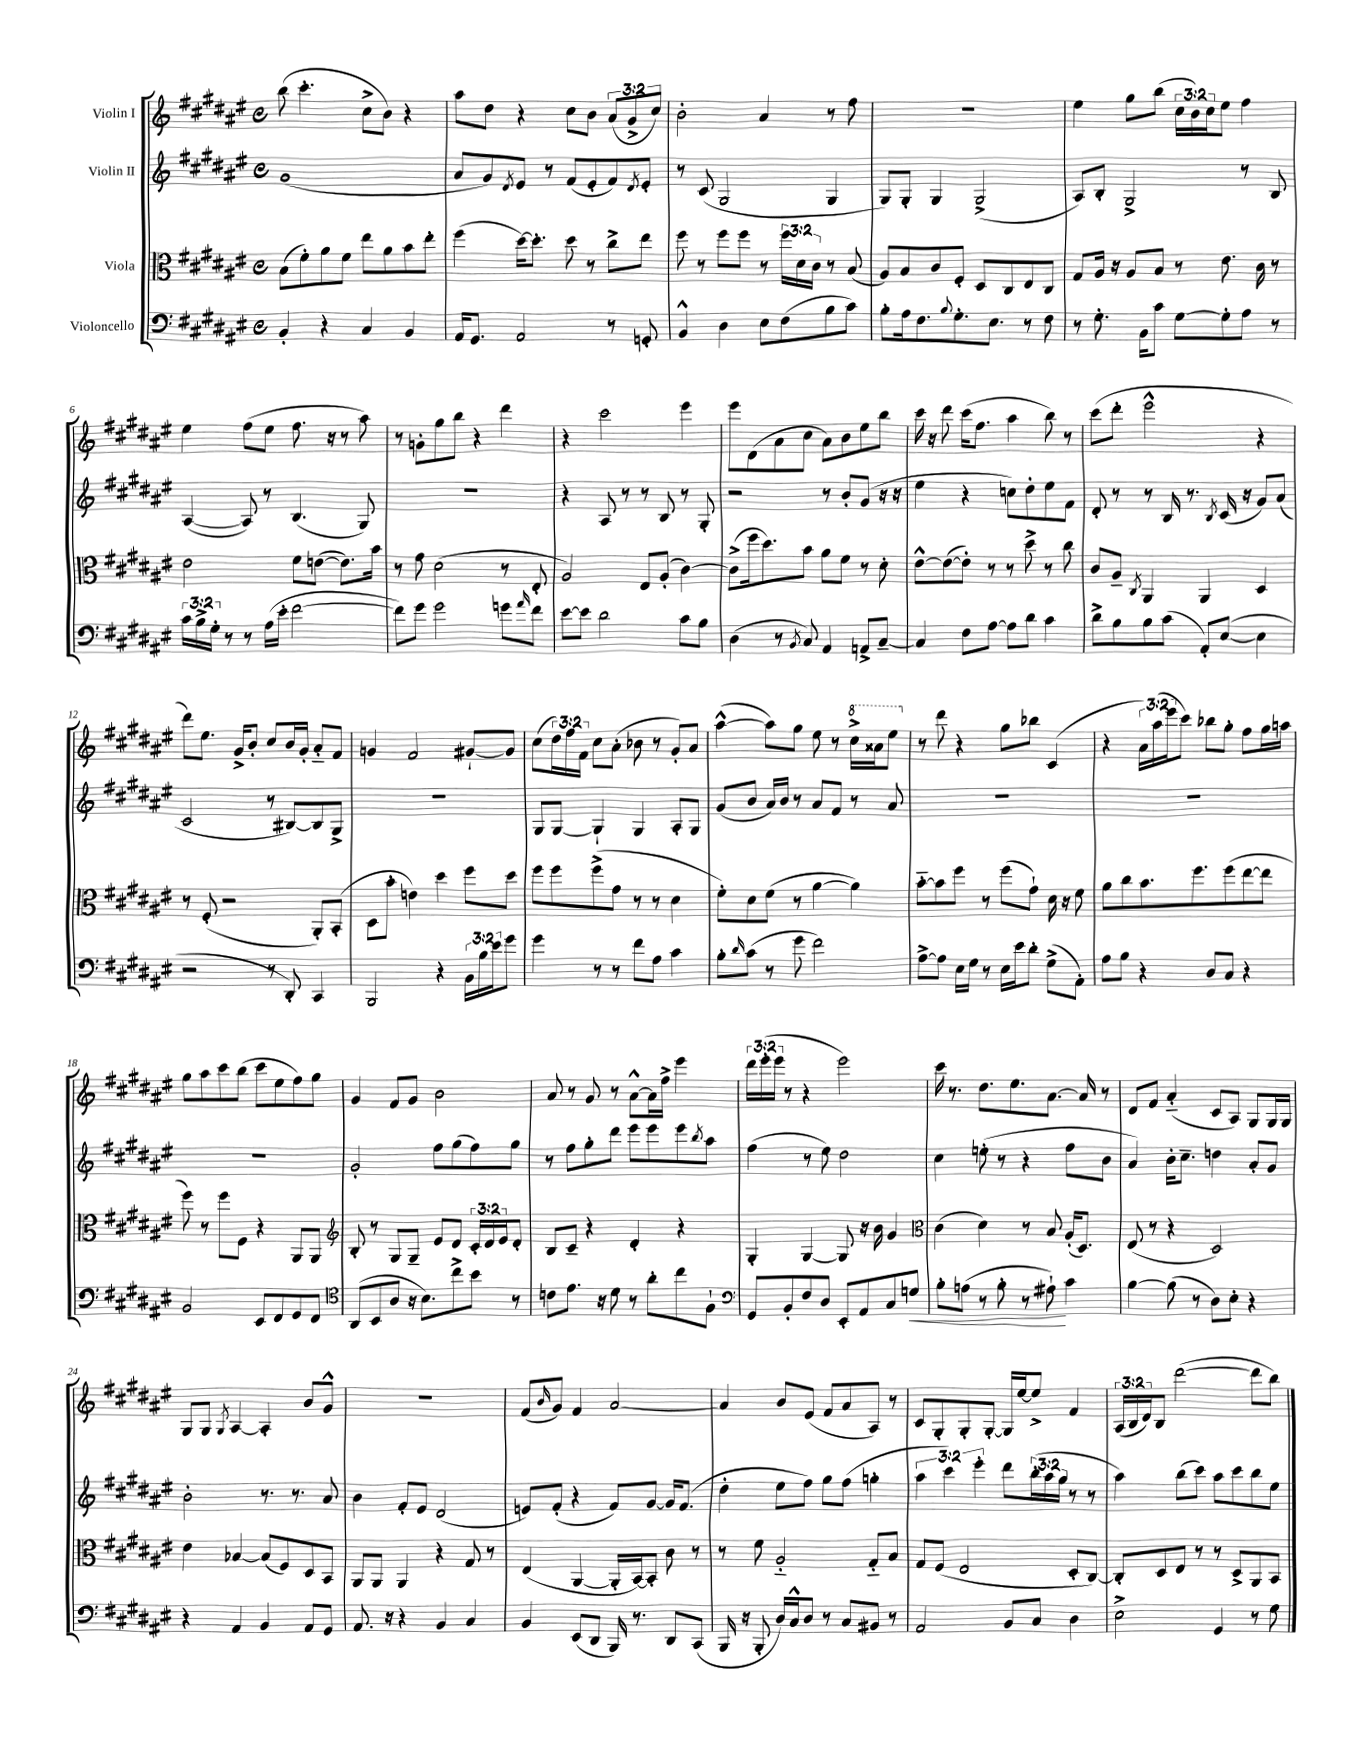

**kern	**dynam	**kern	**kern	**kern
*part4	*part4	*part3	*part2	*part1
*staff4	*staff4	*staff3	*staff2	*staff1
*I"Violoncello	*	*I"Viola	*I"Violin II	*I"Violin I
*clefF4	*	*clefC3	*clefG2	*clefG2
*k[f#c#g#d#a#e#]	*	*k[f#c#g#d#a#e#]	*k[f#c#g#d#a#e#]	*k[f#c#g#d#a#e#]
*M4/4	*	*M4/4	*M4/4	*M4/4
*met(c)	*	*met(c)	*met(c)	*met(c)
=1	=1	=1	=1	=1
4BB'/	.	(8B\L	(1g#	(8bb\
.	.	8f#'\)	.	4.ccc#'\
4r	.	8a#\	.	.
.	.	8f#\J	.	.
4C#/	.	8ee#\L	.	8cc#^\L
.	.	8a#\	.	8b\J)
4BB/	.	8b\	.	4r
.	.	8ee#'\J	.	.
=2	=2	=2	=2	=2
16AA#/KL	.	(4ff#\	8a#/L	8aa#\L
8.GG#/J	.	.	.	.
.	.	.	8g#/)	8dd#\J
.	.	.	8qd#/	.
2AA#/	.	[16dd#\KL)	8e#/J	4r
.	.	8.dd#'\J]	.	.
.	.	.	8r	.
.	.	8dd#\	(8f#/L	8cc#\L
.	.	8r	8e#'/	8b\J
8r	.	8cc#^\L	8f#/)	(12a#/L
.	.	.	.	12g#^/
.	.	.	8qd#/	.
8GGn'/	.	8ee#\J	8e#'/J	.
.	.	.	.	12cc#/J)
=3	=3	=3	=3	=3
4BB^^/	.	8ff#\	8r	2b'\
.	.	8r	(8c#/	.
4D#\	.	8ff#\L	2G#/	.
.	.	8ff#\J	.	.
8E#\L	.	8r	.	4a#/
(8F#\	.	24ff#\LL	.	.
.	.	24d#\	.	.
.	.	24c#\JJ	.	.
8B\	.	8r	4G#/	8r
8c#\J)	.	(8B/	.	8ff#\
=4	=4	=4	=4	=4
8B'\L	.	8A#/L)	8G#/L)	1r
16A#\k	.	8B/	8G#'/J	.
8.F#\	.	.	.	.
.	.	8c#/	4G#/	.
8qqB/	.	.	.	.
8.G#'\	.	8F#'/J	.	.
.	.	8D#/L	(2G#^/	.
8.E#\J	.	.	.	.
.	.	8C#/	.	.
8r	.	8E#/	.	.
8F#\	.	8C#/J	.	.
=5	=5	=5	=5	=5
8r	.	8G#/L	8A#/L)	4ee#\
8.G#'\	.	16A#/Jk	8B'/J	.
.	.	16r	.	.
.	.	8A#/L	2G#^/	8gg#\L
16BB\KL	.	.	.	.
8c#\J	.	8B/J	.	(8bb\J
[8G#\L	.	8r	.	24cc#\LL
.	.	.	.	24b\)
.	.	.	.	24cc#\J
8G#'\]	.	8.e#\	.	8ee#\J
8A#\J	.	.	8r	4ff#\
.	.	16c#\	.	.
8r	.	8r	8B/	.
!!LO:LB:g=z
=6	=6	=6	=6	=6
24c#\LL	.	2e#\	([4A#/	4ee#\
24B^\	.	.	.	.
24G#'\JJ	.	.	.	.
8r	.	.	.	.
8r	.	.	8A#/])	(8ff#\L
(16A#\LL	.	.	8r	8ee#\J
16e#'\JJ	.	.	.	.
[2f#\	.	8f#\L	(4.B/	8.ff#\
.	.	([8en\J	.	.
.	.	.	.	16r
.	.	8.e\L])	.	8r
.	.	.	8G#/)	8aa#\)
.	.	16b\Jk	.	.
=7	=7	=7	=7	=7
8f#\L])	.	8r	1r	8r
8g#\J	.	8g#\	.	8gn'\L
2g#\	.	(2d#\	.	8gg#\
.	.	.	.	8bb\J
.	.	.	.	4r
8gn\L	.	8r	.	4ddd#\
16qqa#/	.	.	.	.
8f#\J	.	8E#'/	.	.
=8	=8	=8	=8	=8
[8e#\L	.	2A#/)	4r	4r
8e#\J]	.	.	.	.
2d#\	.	.	8A#/	2ccc#\
.	.	.	8r	.
.	.	8E#/L	8r	.
.	.	(8A#'/J	8B/	.
8c#\L	.	[4c#\)	8r	4eee#\
8B\J	.	.	8G#'/	.
=9	=9	=9	=9	=9
(4D#\	.	(8c#^\L]	2r	8eee#\L
.	.	16ff#\k	.	(8d#\
.	.	8.dd#\)	.	.
8r	.	.	.	8a#\
8qBB/	.	.	.	.
8C#/)	.	8b\J	.	8cc#\J
4AA#/	.	8a#\L	8r	8a#\L)
.	.	8f#\J	8b'/L	8b\
8AAn^/L	.	8r	(8g#/J	8ee#\
[8C#~/J	.	8d#'\	16r	8bb\J
.	.	.	16r	.
=10	=10	=10	=10	=10
4C#/]	.	[8e#^^\L	4ee#\	16ccc#\
.	.	.	.	16r
.	.	(8e#\_	.	8ddd#\
8F#\L	.	8e#'\J])	4r	(16ccc#\KL
.	.	.	.	8.ff#\J
[8A#\J	.	8r	.	.
8A#\L]	.	8r	8ccn\L)	4aa#\
8d#\J	.	8dd#^\	8dd#'\	.
4c#\	.	8r	8ee#\	8bb\)
.	.	8cc#\	8f#\J	8r
=11	=11	=11	=11	=11
8d#^\L	.	8c#/L	8d#'/	(8ccc#\L
8B\	.	8A#~/J	8r	8ddd#'\J
.	.	8qC#/	.	.
8B\	.	4AA#/	8r	2eee#^^\
(8c#\J	.	.	16B/	.
.	.	.	8.r	.
8AA#'/L)	.	4AA#/	.	.
.	.	.	8qB/	.
([8E#/J	.	.	(16c#/	.
.	.	.	16r	.
4E#\]	.	4D#/	8g#/L)	4r
.	.	.	(8a#/J	.
!!LO:LB:g=z
=12	=12	=12	=12	=12
2r	.	8r	2c#/	8ddd#\L)
.	.	(8F#'/	.	8.ee#\J
.	.	2r	.	.
.	.	.	.	16g#^/KL
.	.	.	.	8b'/J
8r	.	.	8r	8cc#/L
8DD#'/)	.	.	[8B#X/L)	16b/L
.	.	.	.	16g#'/JJ
4CC#/	.	8AA#'/L)	8B#/]	8a#/L
.	.	(8BB'/J	8G#^/J	8f#/J
=13	=13	=13	=13	=13
2BBB/	.	8D#\L	1r	4gn/
.	.	8b'\J	.	.
.	.	4en\)	.	2f#/
4r	.	4dd#\	.	.
24BB\LL	.	8ff#\L	.	[8g#X`/L
24B\	.	.	.	.
24e#\J	.	.	.	.
8g#\J	.	8dd#\J	.	8g#/J]
=14	=14	=14	=14	=14
4g#\	.	8ff#\L	8G#/L	(8cc#\L
.	.	8ff#\	[8G#/J	24dd#\L)
.	.	.	.	24ff#\
.	.	.	.	24f#\JJ
8r	.	(8ff#^\	4G#`/]	8cc#\L
8r	.	8g#\J	.	(8a#'\J
8f#\L	.	8r	4G#/	8b-X\
8A#\J	.	8r	.	8r
4c#\	.	4d#\	8A#'/L	8g#'/L)
.	.	.	8G#/J	8a#/J
=15	=15	=15	=15	=15
8B'\L	.	8f#'\L)	(8g#/L	([4aa#^^\
16qqd#/	.	.	.	.
(8c#\J	.	8d#\	8b/J	.
8r	.	(8f#\J	16a#/LL)	8aa#\L])
.	.	.	16b/JJ	.
8g#\	.	8r	8r	8gg#\J
2f#\)	.	[4a#\	8a#/L	8ee#\
.	.	.	8f#/J	8r
*	*	*	*	*8va
.	.	4a#\])	8r	16ccc#^\LL
.	.	.	.	16aa##X\J
.	.	.	8a#/	8eee#\J
=16	=16	=16	=16	=16
*	*	*	*	*X8va
[8A#^\L	.	[8b\L	1r	8r
8A#\J]	.	8b\]	.	8ddd#\
16E#\LL	.	8ff#\J	.	4r
16G#\JJ	.	.	.	.
8r	.	8r	.	.
16E#\LL	.	(8ff#\L	.	8gg#\L
16e#\J	.	.	.	.
8d#'\J	.	8g#`\J)	.	8bb-X\J
(8G#^\L	.	16d#\	.	(4c#/
.	.	16r	.	.
8AA#'\J)	.	8f#\	.	.
=17	=17	=17	=17	=17
8A#\L	.	8a#\L	1r	4r
8B\J	.	8cc#\	.	.
4r	.	8.b\	.	24a#\LL)
.	.	.	.	(24aa#\
.	.	.	.	24eee#\J
.	.	.	.	8ccc#\J)
.	.	8.ff#\	.	.
8D#/L	.	.	.	8bb-X\L
8C#/J	.	(8ff#\	.	8gg#'\J
4r	.	[8ee#\	.	8ff#\L
.	.	8ee#\J]	.	16gg#\L
.	.	.	.	16aan\JJ
!!LO:LB:g=z
=18	=18	=18	=18	=18
2BB/	.	8ff#\)	1r	8gg#\L
.	.	8r	.	8aa#\
.	.	8ff#\L	.	8ccc#\
.	.	8F#\J	.	(8bb\J
8EE#/L	.	4r	.	8ccc#\L
8FF#/	.	.	.	8ee#\
8GG#/	.	8AA#/L	.	8ff#\)
8FF#/J	.	8AA#/J	.	8gg#\J
=19	=19	=19	=19	=19
*clefC4	*	*clefG2	*	*
(8AA#/L	.	8B'/	2g#'/	4g#/
8BB/	.	8r	.	.
8A#/J	.	8G#/L	.	8f#/L
16r	.	8G#~/J	.	8g#/J
8.B\L)	.	.	.	.
.	.	8e#/L	8ff#\L	2b\
8cc#^\	.	8d#/J	(8gg#\	.
8b\J	.	24c#'/LL	8ff#\)	.
.	.	24d#/	.	.
.	.	24e#/J	.	.
8r	.	8d#'/J	8gg#\J	.
=20	=20	=20	=20	=20
8cn\L	.	8B/L	8r	8a#/
8.e#\J	.	8c#~/J	8ff#\L	8r
.	.	4r	8gg#'\	8g#/
16r	.	.	.	.
8d#\	.	.	8ddd#\J	8r
8r	.	4d#'/	8eee#\L	[8a#^^\L
8a#'\L	.	.	8eee#\	16a#\L]
.	.	.	.	16ff#^\JJ
8cc#\	.	4r	8eee#\	4eee#\
.	.	.	8qbb/	.
8F#`\J	.	.	8aa#\J	.
=21	=21	=21	=21	=21
*clefF4	*	*	*	*
8GG#/L	.	4G#'/	(4ff#\	24ddd#\LL
.	.	.	.	(24eee#'\
.	.	.	.	24eee#\JJ
8BB'/	.	.	.	8r
8F#/	.	[4G#/	8r	4r
8D#/J	.	.	8ee#\)	.
8EE#'/L	.	8G#/]	2dd#\	2eee#\)
8AA#/	.	16r	.	.
.	.	16b\	.	.
8C#/	.	4g#/	.	.
!	!LO:HP:b	!	!	!
8Gn/J	<	.	.	.
=22	=22	=22	=22	=22
*	*	*clefC3	*	*
8B'\L	.	(4c#\	4cc#\	16ccc#\
.	.	.	.	8.r
(8An\J	.	.	.	.
8r	.	4d#\)	(8een'\	8.dd#\L
8B'\	.	.	8r	.
.	.	.	.	8.ee#\
8r	.	8r	4r	.
8A#X`\)	.	8B/	.	[8.a#\J
4c#\	[	(16A#'/KL	8ff#\L	.
.	.	8.D#/J)	.	16a#/]
.	.	.	8b\J	8r
=23	=23	=23	=23	=23
[4B\	.	(8E#/	4a#/)	8d#/L
.	.	8r	.	8f#/J
(8B\]	.	4r	16b'\KL	(4a#/
.	.	.	8.cc#~\J	.
8r	.	.	.	.
8D#\L)	.	2D#/)	4ddn\	8c#/L
8E#'\J	.	.	.	8A#/J)
4r	.	.	8a#'/L	8G#/L
.	.	.	8g#/J	16G#/L
.	.	.	.	16G#/JJ
!!LO:LB:g=z
=24	=24	=24	=24	=24
4r	.	4e#\	2b'\	8G#/L
.	.	.	.	8G#/J
.	.	.	.	8qG#/
4AA#/	.	[4B-X/	.	[4A#/
4BB/	.	(8B-/L]	8.r	4A#'/]
.	.	8F#/)	.	.
.	.	.	8.r	.
8AA#/L	.	8D#/	.	8b/L
8GG#/J	.	8BB/J	8a#/	8g#^^/J
=25	=25	=25	=25	=25
8.AA#/	.	8AA#/L	4b\	1r
.	.	8AA#/J	.	.
16r	.	.	.	.
4r	.	4AA#/	8f#'/L	.
.	.	.	8e#/J	.
4BB/	.	4r	(2d#/	.
4C#/	.	8G#/	.	.
.	.	8r	.	.
=26	=26	=26	=26	=26
4BB/	.	(4E#/	8en/L)	(8f#/L
.	.	.	.	16qqb/
.	.	.	(8f#'/J	8g#/J)
(8EE#/L	.	[4AA#/	4r	4f#/
8DD#/J	.	.	.	.
16BBB/)	.	16AA#'/LL]	8f#/L)	[2a#/
8.r	.	[16BB/J)	.	.
.	.	8BB'/J]	[8g#/J	.
8DD#/L	.	8c#\	16g#/KL]	.
.	.	.	(8.f#/J	.
(8CC#/J	.	8r	.	.
=27	=27	=27	=27	=27
16BBB/	.	8r	4dd#'\	4a#/]
16r	.	.	.	.
8BBB'/	.	8f#\	.	.
16D#/LL)	.	2A#/	8ee#\L	8b/L
16C#^^/J	.	.	.	.
8D#/J	.	.	8ff#\J)	(8e#/J
8r	.	.	8gg#\L	8f#/L
8C#/L	.	.	(8ff#\J	8a#/
8BB#X/J	.	8G#/L	4ggn'\	8A#/J)
8r	.	8B/J	.	8r
=28	=28	=28	=28	=28
2AA#/	.	8G#/L	6aa#\	8c#/L
.	.	(8F#/J	.	8G#'/
.	.	.	6ccc#\)	.
.	.	2E#/	.	8G#'/
.	.	.	6eee#'\	.
.	.	.	.	[8G#'/J
8BB/L	.	.	8ddd#\L	16G#/LL]
.	.	.	.	[16ee#/J
8C#/J	.	.	(24bb'\L	8ee#^/J]
.	.	.	24aa#\	.
.	.	.	24gg#\JJ	.
4D#\	.	8D#'/L	8r	4f#/
.	.	[8C#/J)	8r	.
=29	=29	=29	=29	=29
2E#^\	.	8C#'/L]	4aa#\)	(24A#/LL
.	.	.	.	24B/
.	.	.	.	24d#/J)
.	.	8D#/	.	8B/J
.	.	8E#/J	(8bb\L	([2ddd#\
.	.	8r	8ccc#\J)	.
4GG#/	.	8r	8aa#\L	.
.	.	8D#^/L	8ccc#\	.
8r	.	8AA#/	8bb\	8ddd#\L]
8G#\	.	8BB/J	8ee#\J	8bb\J)
==	==	==	==	==
*-	*-	*-	*-	*-
